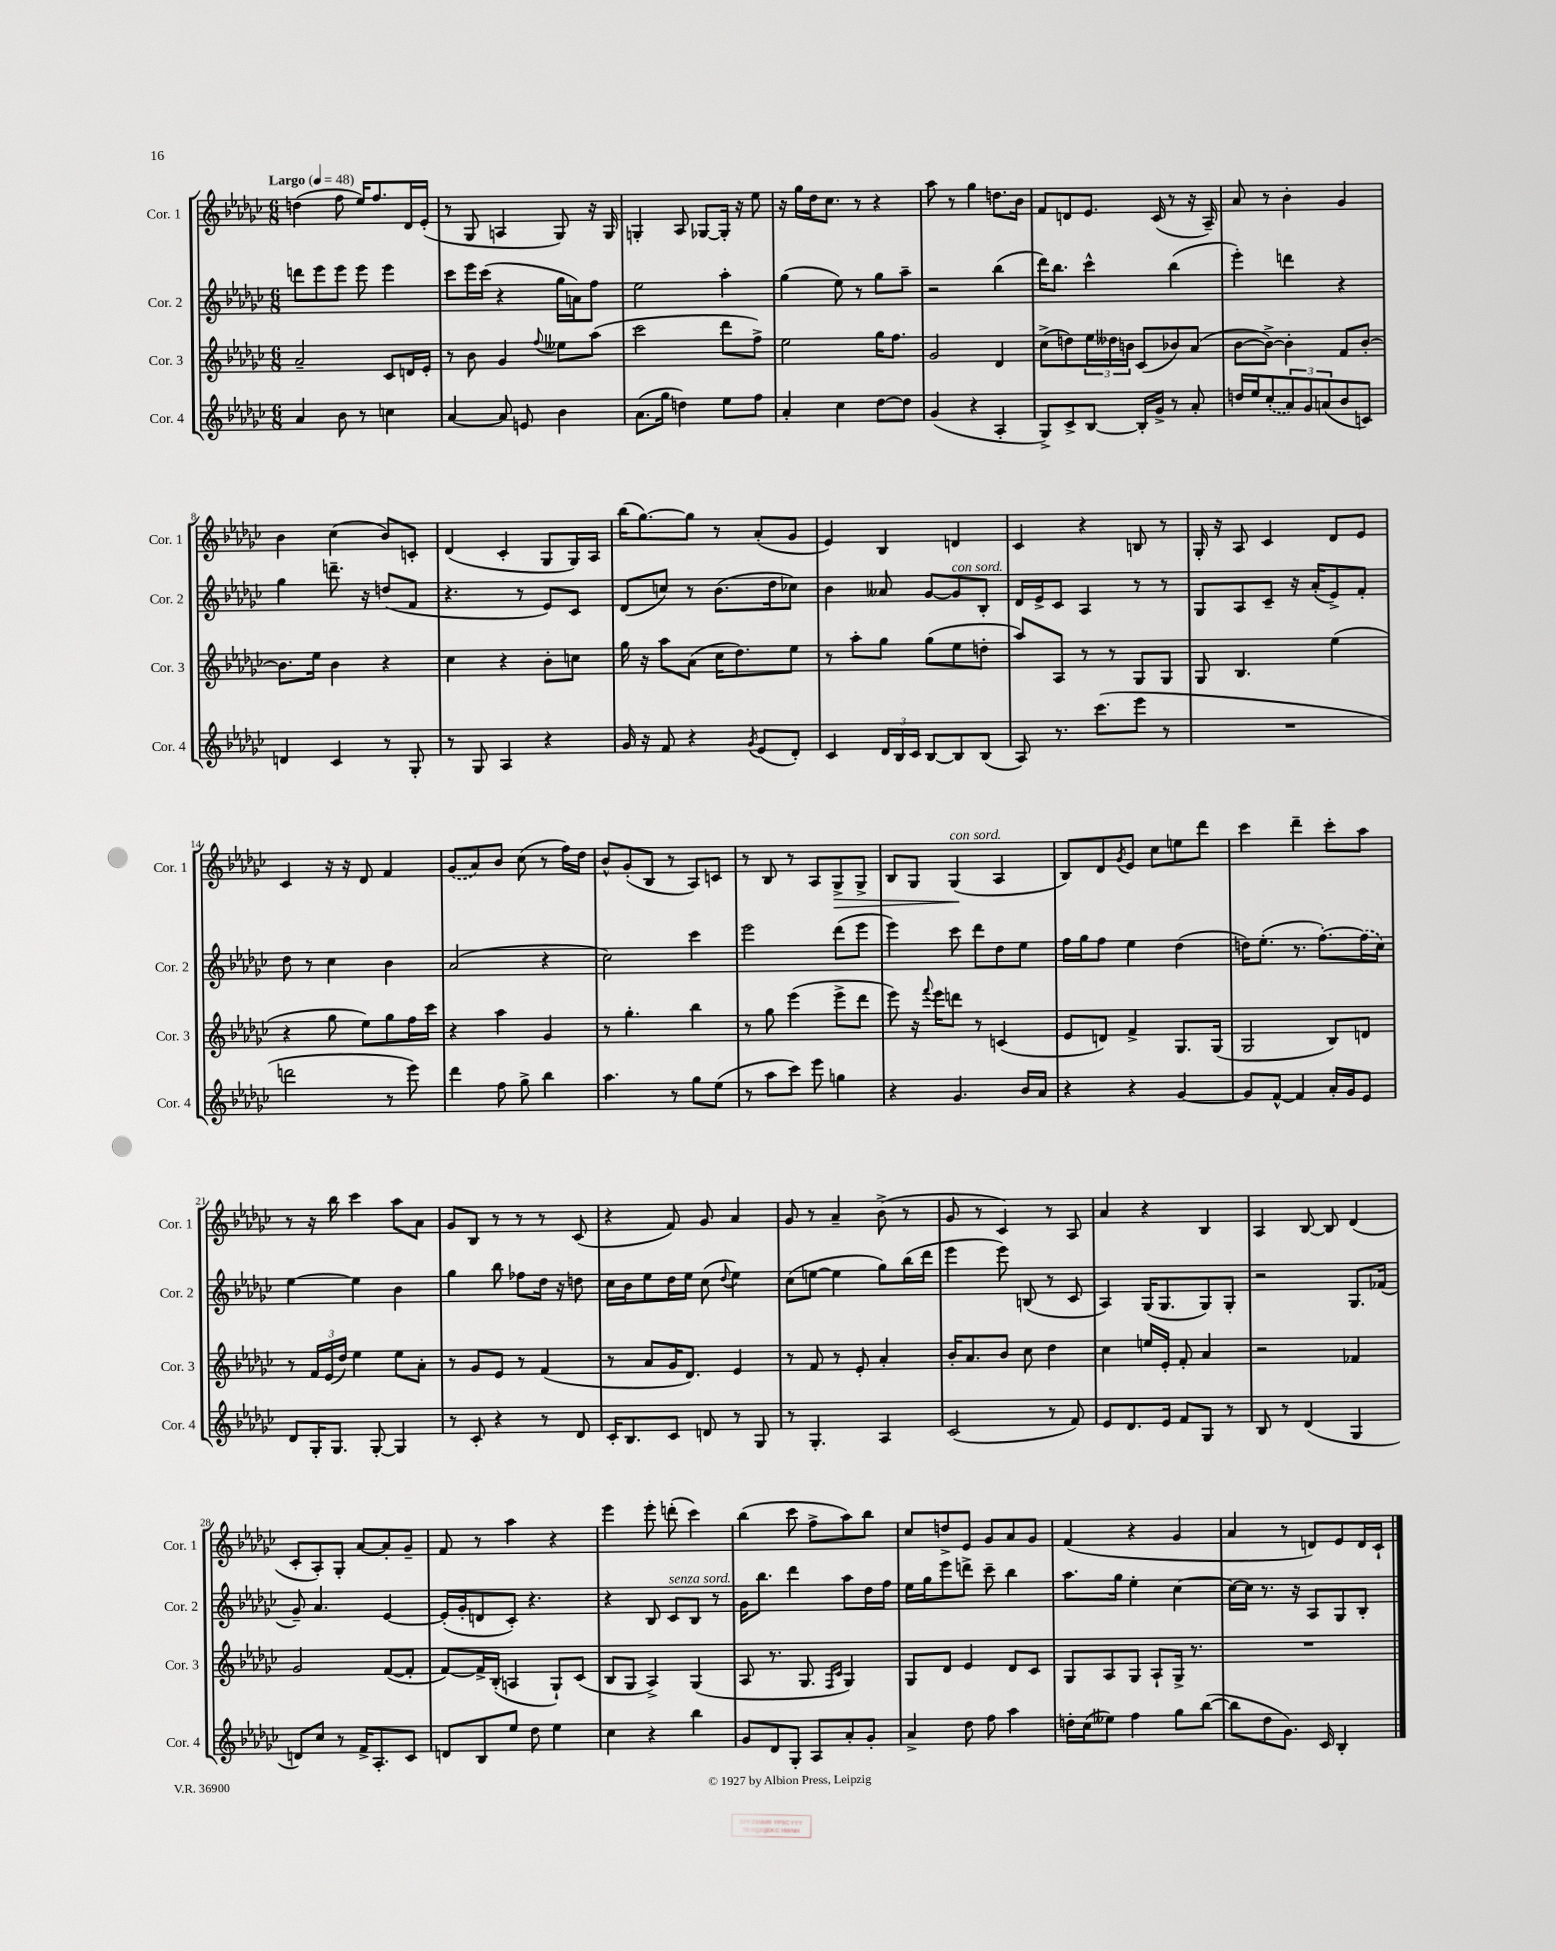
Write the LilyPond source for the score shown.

<<
\new StaffGroup <<
\new Staff = "s0" \with { instrumentName = "Cor. 1" shortInstrumentName = "Cor. 1" } {
    \clef treble \key ges \major \numericTimeSignature \time 6/8 \tempo "Largo" 4 = 48
    d''4( f''8 ees''16) f''8. des'16 ees'16-.( |
    r8 ges8 a4 ges8) r16 ges16 |
    g4-. aes8 ges8~ ges16-. r16 ees''8 |
    r16 ges''16 des''16 ces''8. r8 r4 |
    aes''8 r8 ges''4 d''8. bes'16 |
    f'8 d'8 ees'8. ces'16( r8 r16 aes16--) |
    aes'8 r8 bes'4-. ges'4 |
    bes'4 ces''4( bes'8) c'8-. |
    des'4( ces'4-. ges8 ges16) aes16 |
    bes''16( ges''8.~) ges''8 r8 aes'8-.( ges'8 |
    ees'4) bes4 d'4 |
    ces'4 r4 b8 r8 |
    ges16-. r16 aes8 ces'4 des'8 ees'8 |
    ces'4 r16 r16 des'8 f'4 |
    \once \slurDashed ges'8( aes'8) bes'8 ces''8( r8 f''16) des''16 |
    bes'8-^ ges'8-.( bes8 r8 aes8) c'8 |
    r8 bes8 r8 aes8 ges8->\> ges8-> |
    bes8 ges8 ges4\!^\markup { \italic "con sord." }( aes4 |
    bes8) des'8 \acciaccatura { ges'8 } ees'8 ces''8 e''8 des'''8 |
    ces'''4 des'''4-- ces'''8-. aes''8 |
    r8 r16 bes''16 ces'''4 aes''8 aes'8 |
    ges'8 bes8 r8 r8 r8 ces'8( |
    r4 f'8) ges'8 aes'4 |
    ges'8 r8 aes'4-- bes'8->( r8 |
    ges'8 r8 ces'4) r8 aes8 |
    aes'4 r4 bes4 |
    aes4 bes8~ bes8 des'4( |
    ces'8-. aes8-.) ges8-. aes'8~ aes'8-. ges'8-- |
    f'8 r8 aes''4 r4 |
    ees'''4 ees'''8-. d'''8-.( ces'''4) |
    bes''4( ces'''8 f''8-> aes''8) bes''8 |
    ces''8 d''8-> ees'8 ges'8 aes'8 ges'8 |
    f'4( r4 ges'4 |
    aes'4 r8 d'8) ees'8 d'16 ces'16-! \bar "|." |
}
\new Staff = "s1" \with { instrumentName = "Cor. 2" shortInstrumentName = "Cor. 2" } {
    \clef treble \key ges \major \numericTimeSignature \time 6/8
    d'''8 ees'''8 ees'''8 ees'''8 ees'''4 |
    ces'''8 ees'''16 ces'''16( r4 ges''16 a'16) f''8 |
    ees''2 aes''4-. |
    ges''4( ees''8) r8 ges''8 aes''8-- |
    r2 bes''4( |
    des'''16) bes''8. ces'''4-^ bes''4( |
    ees'''4-.) d'''4 r4 |
    ges''4 d'''8.-- r16 d''8( f'8 |
    r4. r8 ees'8) ces'8 |
    des'8( c''8) r8 bes'8.( des''16 ces''8) |
    bes'4 aeses'8 ges'8~ ges'8^\markup { \italic "con sord." } bes8-. |
    des'16 ees'16-> ces'8 aes4 r8 r8 |
    ges8 aes8 ces'8-- r16 aes'16-.( ees'8->) f'8-. |
    des''8 r8 ces''4 bes'4 |
    aes'2( r4 |
    ces''2) ces'''4 |
    ees'''2 des'''8( ees'''8 |
    ees'''4) ces'''8 des'''8 des''8 ees''8 |
    f''16 ges''16 f''8 ees''4 des''4( |
    d''16) ees''8.-.( r8. f''8.~-.) \once \slurDashed f''16( ces''16) |
    ees''4~ ees''4 bes'4 |
    ges''4 bes''8 fes''8 des''16 r16 d''8 |
    ces''16 bes'16 ees''8 des''16 ees''16 ces''8( \appoggiatura { des''8 } ees''4) |
    ces''8( e''8~ e''4 ges''8) bes''16( des'''16 |
    ees'''4 ees'''8) b8( r8 ces'8 |
    aes4) ges16( ges8. ges8) ges8-. |
    r2 ges8. fes'16( |
    ges'8--) aes'4. ees'4~ |
    ees'16-.( ges'16-. d'8 ces'8-.) r4. |
    r4 bes8 ces'8^\markup { \italic "senza sord." } bes8 r8 |
    ges'16 bes''8. des'''4 aes''8 des''16 f''16 |
    ees''16 ges''16 ees'''8 d'''8-> ces'''8-- bes''4 |
    aes''8. ges''16 ees''4-. ces''4~ |
    ces''16~ ces''16 r8. r16 aes8 ges8 bes8-. \bar "|." |
}
\new Staff = "s2" \with { instrumentName = "Cor. 3" shortInstrumentName = "Cor. 3" } {
    \clef treble \key ges \major \numericTimeSignature \time 6/8
    aes'2-- ces'8 d'16 ees'16-. |
    r8 bes'8 ges'4 \appoggiatura { f''8 } eeses''8 aes''8( |
    ces'''2 des'''8 f''8->) |
    ees''2 ges''16 f''8. |
    ges'2 des'4 |
    ces''8->( d''8) \tuplet 3/2 { ees''16 deses''16 b'16 } ces'8( bes'8) aes'8( |
    bes'8~ bes'8~->) bes'4-. f'8 bes'8~-. |
    bes'8. ees''16 bes'4 r4 |
    ces''4 r4 bes'8-. c''8 |
    ges''16 r16 aes''8 aes'8( ces''16 des''8.) ees''8 |
    r8 aes''8-. ges''8 ges''8( ees''8 d''8-. |
    aes''8) aes8 r8 r8 ges8 ges8 |
    ges8 bes4. ees''4( |
    r4 ges''8 ees''8) ges''8 f''16 ces'''16 |
    r4 aes''4 ges'4 |
    r8 ges''4.-. bes''4 |
    r8 ges''8 ees'''4( ees'''8-> des'''8 |
    ees'''8) r16 \appoggiatura { f'''8 } ees'''16 d'''8 r8 c'4( |
    ees'8 d'8) f'4-> ges8. ges16( |
    ges2 bes8) d'8 |
    r8 \tuplet 3/2 { f'16 ees'16( des''16) } ees''4 ees''8 aes'8-. |
    r8 ges'8 ees'8 r8 f'4( |
    r8 aes'8 ges'16 des'8.) ees'4 |
    r8 f'8 r8 ees'8-. aes'4-. |
    bes'16-. aes'8. bes'8 ces''8 des''4 |
    ces''4 e''16 ees'16-. f'8-. aes'4 |
    r2 fes'4 |
    ges'2 f'8~( f'8-. |
    f'8~) f'16-> bes16-.( a4 ges8-!) ces'8( |
    bes8 ges8 aes4->) ges4( |
    aes8 r8. ges8. \grace { f16 ces'16 } ges4) |
    ges8 des'8 ees'4 des'8 ces'8 |
    ges8 aes8 ges8 aes8-! ges16-> r8. |
    R2. \bar "|." |
}
\new Staff = "s3" \with { instrumentName = "Cor. 4" shortInstrumentName = "Cor. 4" } {
    \clef treble \key ges \major \numericTimeSignature \time 6/8
    aes'4 bes'8 r8 c''4 |
    aes'4~ aes'8 e'8 bes'4 |
    aes'8.( ges''16 d''4) ees''8 f''8 |
    aes'4-. ces''4 des''8~ des''8 |
    ges'4( r4 aes4-. |
    ges8->) ces'8-> bes8~ bes16-. ges'16-> r8 aes'8-. |
    d''16 ees''16 \once \slurDashed ces''8-.( \tuplet 3/2 { aes'8) ges'8 a'8( } bes'8 c'8) |
    d'4 ces'4 r8 ges8-. |
    r8 ges8 aes4 r4 |
    ges'16 r16 f'8 r4 \acciaccatura { ges'8 } ees'8( des'8-.) |
    ces'4 \tuplet 3/2 { des'16 bes16 ces'16 } bes8~ bes8 bes8( |
    aes8) r8. ces'''8.( ees'''8 r8 |
    R2. |
    d'''2 r8 ees'''8) |
    des'''4 f''8 ges''8-> bes''4 |
    aes''4. r8 ges''8 ees''8( |
    r8 aes''8 ces'''8) ees'''8 g''4 |
    r4 ges'4. bes'16 aes'16 |
    r4 r4 ges'4~ |
    ges'8 f'8~-^ f'4 aes'16-. ges'16 ees'8 |
    des'8 ges16-. ges8. ges8~-. ges4 |
    r8 ces'8-. r4 r8 des'8 |
    ces'16-. bes8. ces'8 d'8 r8 ges8 |
    r8 ges4.-. aes4 |
    ces'2( r8 f'8) |
    ees'8 des'8. ees'16 f'8 ges8 r8 |
    bes8 r8 des'4( ges4 |
    d'8) ces''8 r8 f'16-> aes8.-. ces'8 |
    d'8 bes8 ees''8 des''8 ees''4 |
    ces''4 r4 bes''4 |
    ges'8 des'8 ges8-. aes8 aes'8-. ges'8-. |
    aes'4-> des''8 f''8 aes''4 |
    d''16-. ces''16( eeses''8) f''4 ges''8 bes''8~( |
    bes''8 des''8 ges'8.) ces'16 bes4-. \bar "|." |
}
>>
>>
